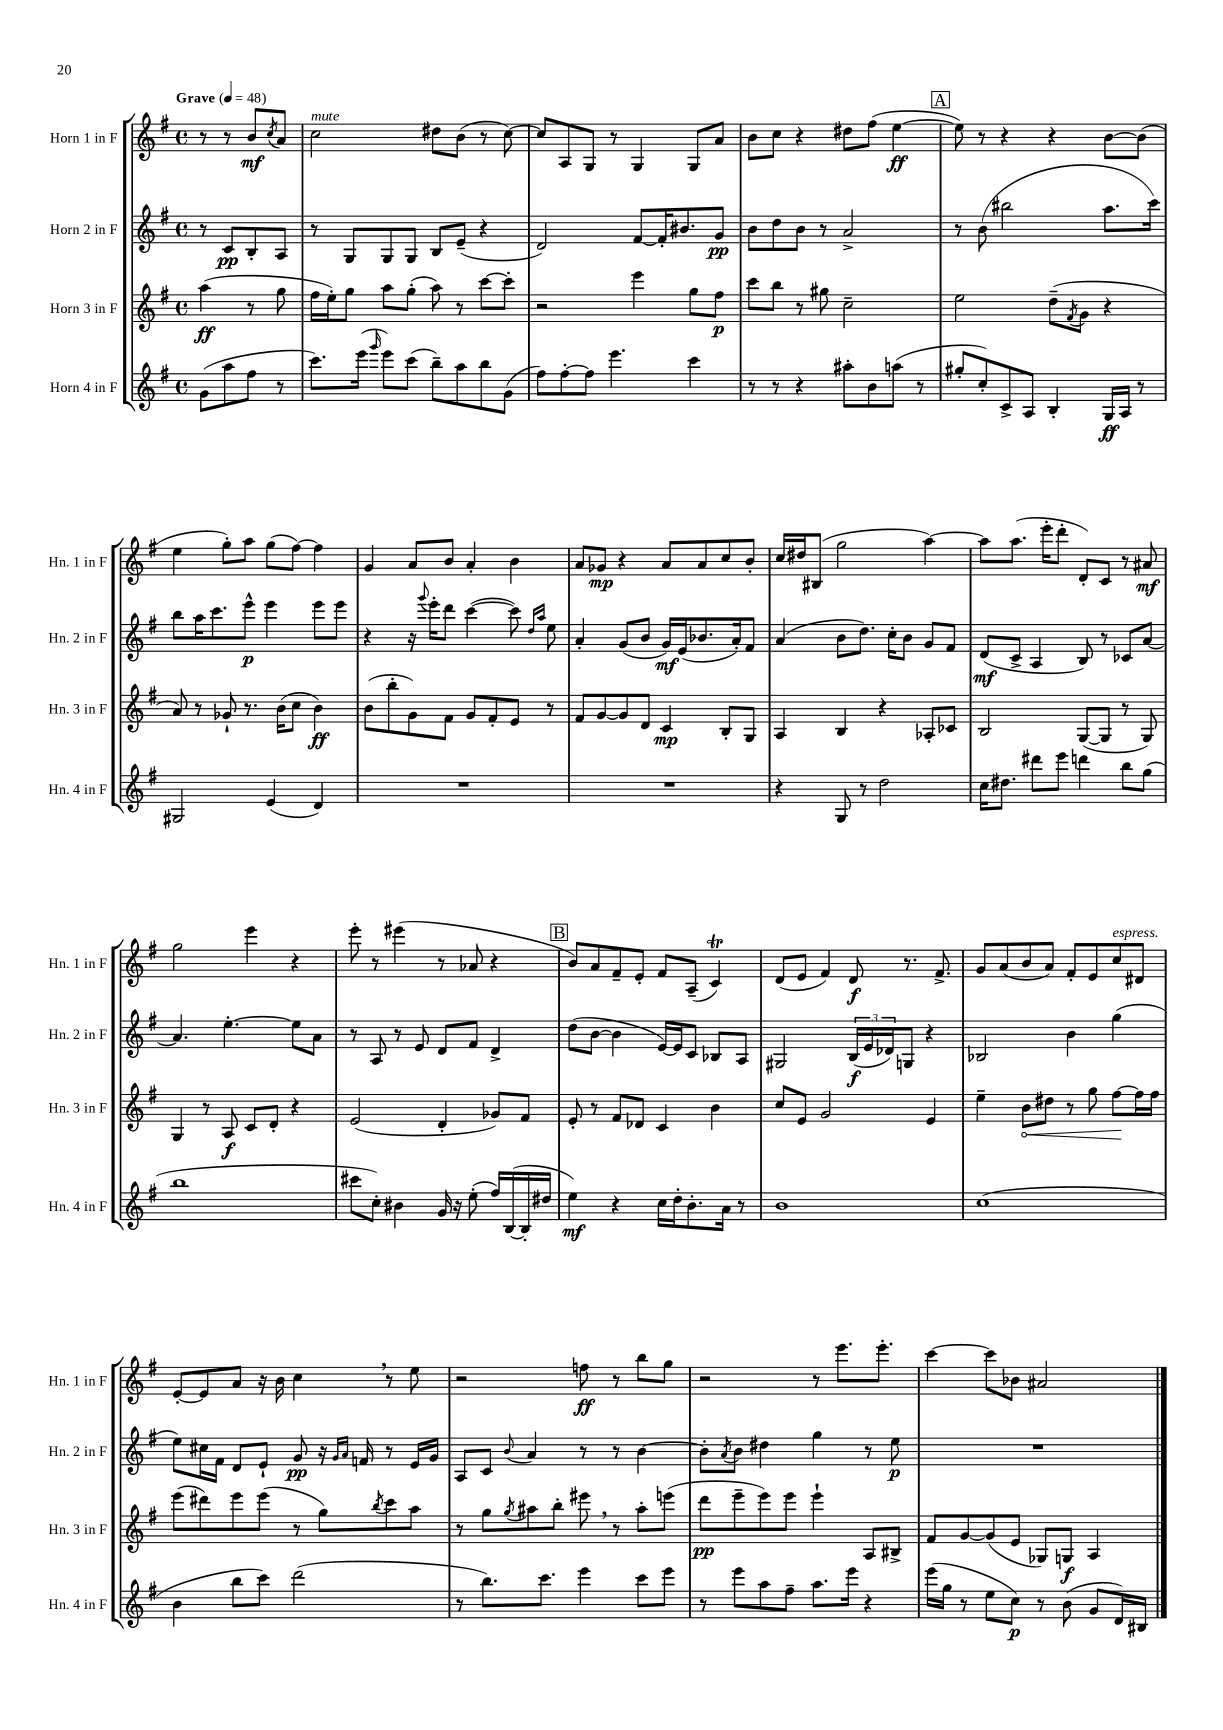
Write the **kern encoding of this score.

**kern	**kern	**kern	**kern
*staff4	*staff3	*staff2	*staff1
*clefG2	*clefG2	*clefG2	*clefG2
*k[f#]	*k[f#]	*k[f#]	*k[f#]
*M4/4	*M4/4	*M4/4	*M4/4
*met(c)	*met(c)	*met(c)	*met(c)
*MM48	*MM48	*MM48	*MM48
(8g\L	(4aa\	8r	8r
8aa\	.	8c/L	8r
8ff#\J	8r	8B'/	8b/L
.	.	.	8qcc/
8r	8gg\	8A/J	8a/J
=	=	=	=
8.ccc\L)	16ff#\LL	8r	2cc\
.	16ee'\J)	.	.
.	8gg\J	8G/L	.
(16eee\Jk	.	.	.
16qqggg/	.	.	.
8eee\L)	8aa\L	8G/	.
(8ccc\J	(8gg'\J	8G/J	.
8bb~\L)	8aa\)	8B/L	8dd#\L
8aa\	8r	(8e~/J	(8b\J
8bb\	[8ccc\L	4r	8r
(8g\J	8ccc'\]J	.	[8cc\)
=	=	=	=
8ff#\L)	2r	2d/)	8cc/]L
[8ff#'\	.	.	8A/
8ff#\]J	.	.	8G/J
4.eee\	.	.	8r
.	4eee\	[8f#/L	4G/
.	.	16f#'/]K	.
.	.	8.b#/	.
4ccc\	8gg\L	.	8G/L
.	8ff#\J	8g/J	8a/J
=	=	=	=
8r	8ccc\L	8b\L	8b\L
8r	8bb\J	8dd\	8cc\J
4r	8r	8b\J	4r
.	8gg#\	8r	.
8aa#'\L	2cc~\	2a^/	8dd#\L
8b\	.	.	(8ff#\J
(8aa\J	.	.	[4ee\
8r	.	.	.
=	=	=	=
8gg#'/L	2ee\	8r	8ee\])
8cc'/)	.	(8b\	8r
8c^/	.	2bb#\	4r
8A/J	.	.	.
4B'/	(8dd~\L	.	4r
.	8qf#/	.	.
.	8g\J	.	.
16G/LL	4r	8.aa\L	[8b\L
16A/JJ	.	.	.
8r	.	.	(8b\]J
.	.	16ccc\Jk)	.
=	=	=	=
2G#/	8a/)	8bb\L	4ee\
.	8r	16aa\K	.
.	.	8.ccc\	.
.	8g-`/	.	8gg'\L)
.	8.r	8eee^^\J	8aa\J
(4e/	.	4eee\	(8gg\L
.	(16b\LK	.	.
.	8cc\J	.	[8ff#\J)
4d/)	4b\)	8eee\L	4ff#\]
.	.	8eee\J	.
=	=	=	=
1r	(8b\L	4r	4g/
.	8bb'\	.	.
.	8g\)	16r	8a/L
.	.	8qqggg/	.
.	.	16eee'\LK	.
.	8f#\J	8ddd\J	8b/J
.	8g/L	([4ccc\	4a'/
.	8f#'/	.	.
.	8e/J	8ccc\])	4b\
.	.	16qqdd/LL	.
.	.	16qqaa/JJ	.
.	8r	8ee\	.
=	=	=	=
1r	8f#/L	4a'/	8a/L
.	[8g/	.	8g-/J
.	8g/]	(8g/L	4r
.	8d/J	8b/J	.
.	4c/	16g/LL)	8a/L
.	.	(16e/J	.
.	.	8.b-/	8a/
.	8B'/L	.	8cc/
.	.	16a'/k)	.
.	8G/J	8f#/J	8b'/J
=	=	=	=
4r	4A/	(4a/	16cc/LL
.	.	.	16dd#/J
.	.	.	(8B#/J
8G/	4B/	8b\L	2gg\
8r	.	8.dd\J)	.
2dd\	4r	.	.
.	.	16cc'\LK	.
.	.	8b\J	.
.	8A-'/L	8g/L	[4aa\)
.	8c-/J	8f#/J	.
=	=	=	=
16cc\LK	2B/	(8d/L	8aa\]L
8.dd#\J	.	.	.
.	.	8c^/J	(8.aa\J
8ddd#\L	.	4A/	.
.	.	.	16eee'\LK
8eee\J	.	.	8ddd'\J
4ddd\	([8G/L	8B/)	8d'/L)
.	8G/]J	8r	8c/J
8bb\L	8r	8c-/L	8r
(8gg\J	8G/)	[8a/J	8a#/
=	=	=	=
1bb	4G/	4.a/]	2gg\
.	8r	.	.
.	8A/	[4.ee'\	.
.	8c/L	.	4eee\
.	8d'/J	.	.
.	4r	8ee\]L	4r
.	.	8a\J	.
=	=	=	=
8ccc#\L	(2e/	8r	8eee'\
8cc'\J)	.	8A/	8r
4b#\	.	8r	(4eee#\
.	.	8e/	.
16g/	4d'/	8d/L	8r
16r	.	.	.
(8ee'\	.	8f#/J	8a-/
16ff#/LL)	8g-/L)	4d^/	4r
([16B/	.	.	.
16B'/]	8f#/J	.	.
16dd#/JJ	.	.	.
=	=	=	=
4ee\)	8e'/	(8dd\L	8b/L)
.	8r	[8b\J	8a/
4r	8f#/L	4b\]	8f#~/
.	8d-/J	.	8e'/J
16cc\LL	4c/	[16e/LL)	8f#/L
16dd'\J	.	16e/]J	.
8.b'\	.	8c/J	(8A~/J
.	4b\	8B-/L	4c/)
16a\Jk	.	.	.
8r	.	8A/J	.
=	=	=	=
1b	8cc/L	2G#/	(8d/L
.	8e/J	.	8e/J
.	2g/	.	4f#/)
.	.	(24B/LL	8d/
.	.	24e/	.
.	.	24d-/J)	.
.	.	8G/J	8.r
.	4e/	4r	.
.	.	.	8.f#^/
=	=	=	=
(1cc	4ee~\	2B-/	8g/L
.	.	.	(8a/
.	8b\L	.	8b/
.	8dd#\J	.	8a/J)
.	8r	4b\	8f#'/L
.	8gg\	.	8e/
.	[8ff#\L	(4gg\	8cc/
.	16ff#\]L	.	8d#/J
.	16ff#\JJ	.	.
=	=	=	=
4b\	(8eee\L	8ee\L)	[8e'/L
.	8ddd#\)	16cc#\L	8e/]
.	.	16f#\JJ	.
8bb\L	8eee\	8d/L	8a/J
8ccc\J)	(8eee\J	8e`/J	16r
.	.	.	16b\
(2ddd\	8r	8g/	4cc\
.	8gg\L)	16r	.
.	.	16qqg/LL	.
.	.	16qqa/JJ	.
.	.	16f/	.
.	8qbb/	.	.
.	8ccc\	8r	8r
.	8aa\J	16e/LL	8ee\
.	.	16g/JJ	.
=	=	=	=
8r	8r	8A/L	2r
8.bb\L)	8gg\L	8c/J	.
.	8qgg/	8qqb/	.
.	8aa#\	4a/	.
8.ccc\J	.	.	.
.	8bb'\J	.	.
4eee\	8eee#\	8r	8ff\
.	8r	8r	8r
8ccc\L	8aa#'\L	[4b\	8bb\L
8eee\J	(8eee\J	.	8gg\J
=	=	=	=
8r	8ddd\L	8b'\]L	2r
.	.	8qa/	.
8eee\L	8eee~\	8b\J	.
8aa\	8eee\)	4dd#\	.
8ff#~\J	8eee\J	.	.
8.aa\L	4eee`\	4gg\	8r
.	.	.	8.eee\L
16eee\Jk	.	.	.
4r	8A/L	8r	.
.	.	.	8.eee'\J
.	8B#^/J	8ee\	.
=	=	=	=
(16eee\LL	8f#/L	1r	[4ccc\
16gg\JJ	.	.	.
8r	[8g/	.	.
8ee\L	(8g/]	.	8ccc\]L
8cc\J)	8e/J	.	8b-\J
8r	8G-/L)	.	2a#/
(8b\	8G/J	.	.
8g/L	4A/	.	.
16d/L)	.	.	.
16B#/JJ	.	.	.
==	==	==	==
*-	*-	*-	*-
